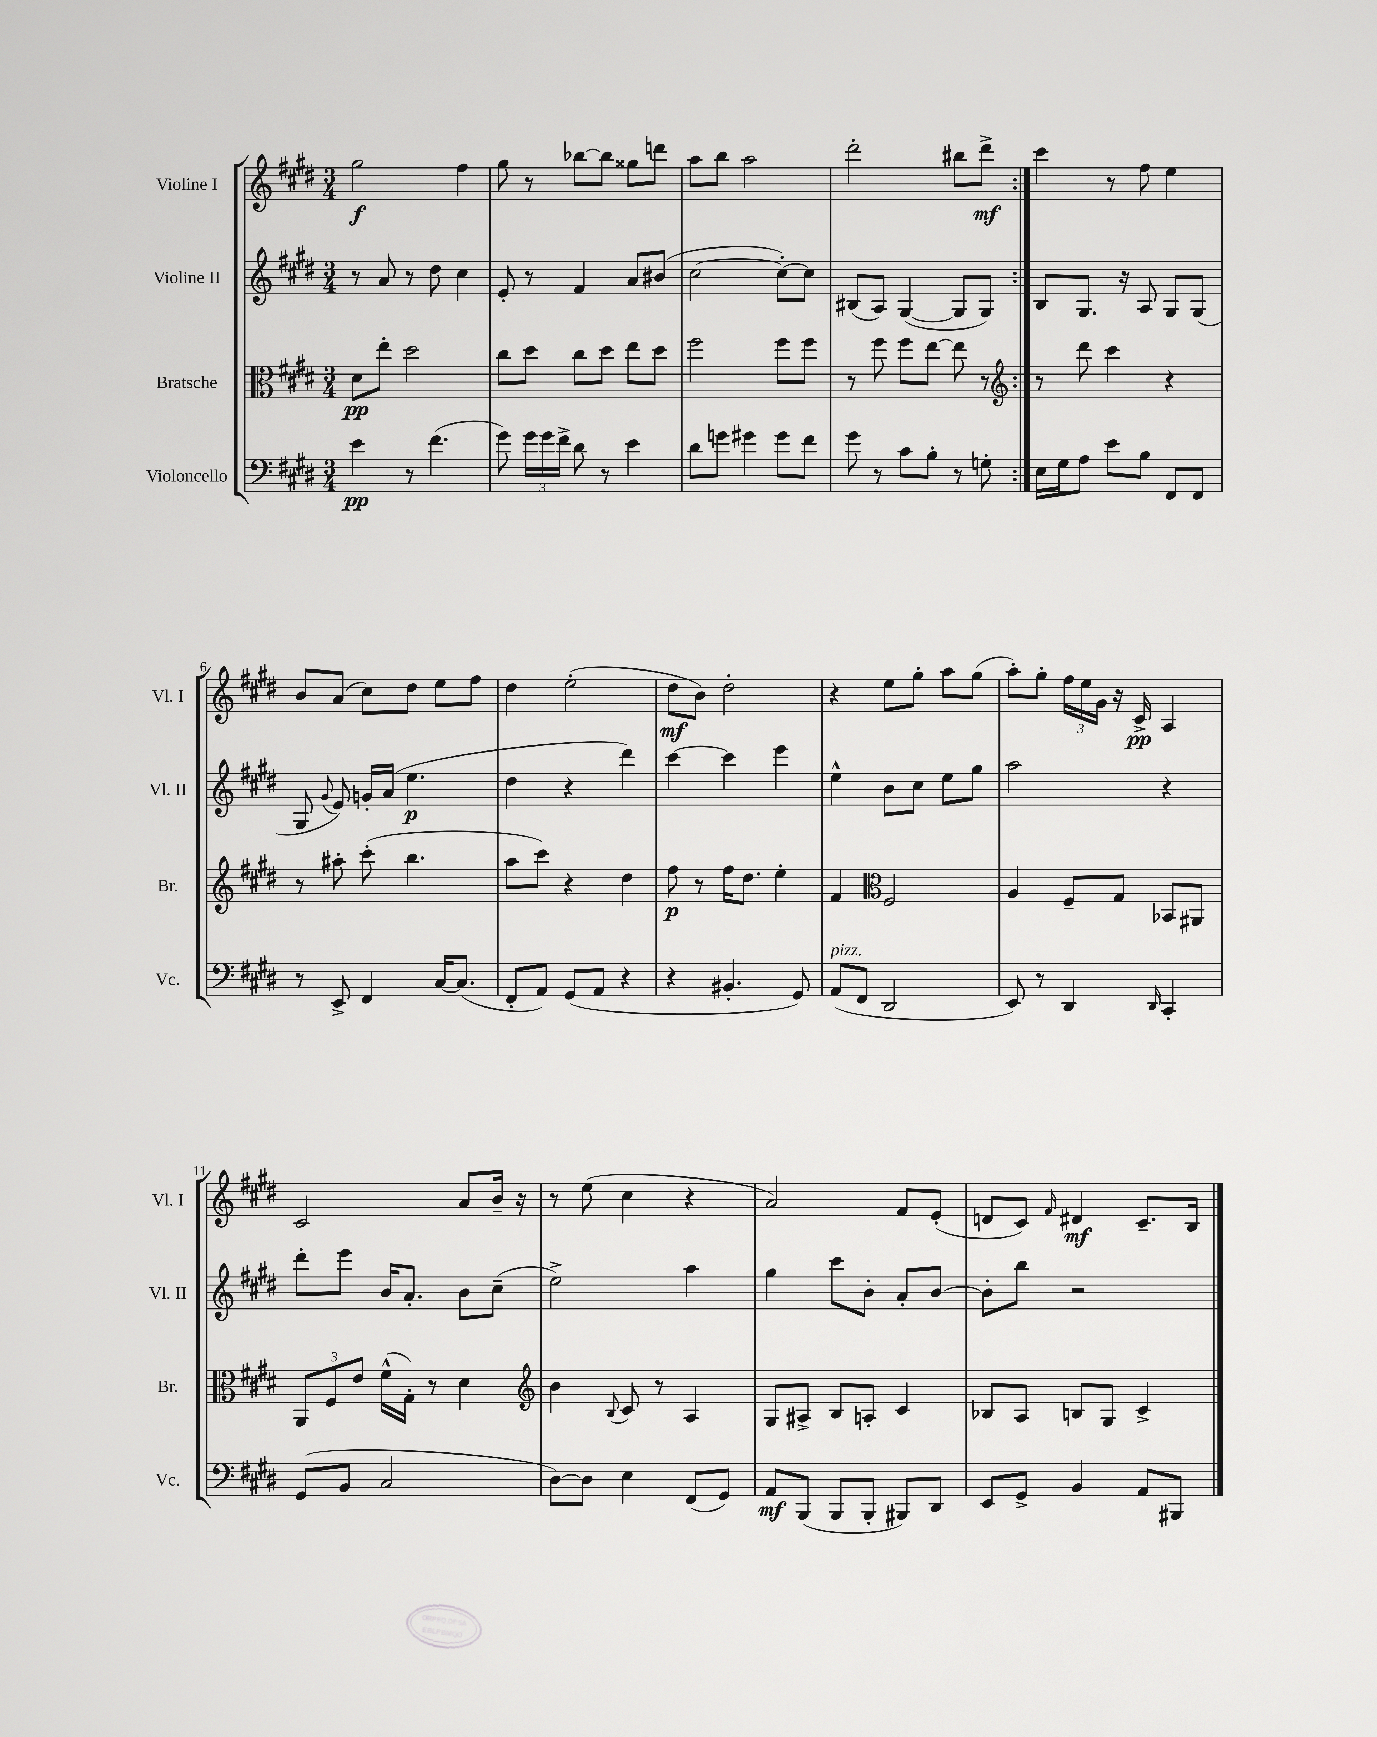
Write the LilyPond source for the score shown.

<<
\new StaffGroup <<
\new Staff = "s0" \with { instrumentName = "Violine I" shortInstrumentName = "Vl. I" } {
    \clef treble \key e \major \numericTimeSignature \time 3/4
    \autoBeamOff \repeat volta 2 { gis''2\f fis''4 |
    gis''8 r8 bes''8[~ bes''8] gisis''8[ d'''8] |
    a''8[ b''8] a''2 |
    dis'''2-. bis''8[ dis'''8]->\mf | }
    cis'''4 r8 fis''8 e''4 |
    b'8[ a'8]( cis''8[) dis''8] e''8[ fis''8] |
    dis''4 e''2-.( |
    dis''8[\mf b'8]) dis''2-. |
    r4 e''8[ gis''8]-. a''8[ gis''8]( |
    a''8[-.) gis''8]-. \tuplet 3/2 { fis''16[ e''16 gis'16] } r16 cis'16->\pp a4 |
    cis'2 a'8[ b'16]-- r16 |
    r8 e''8( cis''4 r4 |
    a'2) fis'8[ e'8]-.( |
    d'8[ cis'8]) \grace { fis'16 } dis'4\mf cis'8.[-- b16] \bar "|." |
}
\new Staff = "s1" \with { instrumentName = "Violine II" shortInstrumentName = "Vl. II" } {
    \clef treble \key e \major \numericTimeSignature \time 3/4
    \autoBeamOff \repeat volta 2 { r8 a'8 r8 dis''8 cis''4 |
    e'8-. r8 fis'4 a'8[ bis'8]( |
    cis''2~ cis''8[~-.) cis''8] |
    bis8[( a8]) gis4~( gis8[ gis8]) | }
    b8[ gis8.] r16 a8 gis8[ gis8]( |
    gis8 \appoggiatura { gis'8 } e'8) g'16[-. a'16]( e''4.\p |
    dis''4 r4 dis'''4) |
    cis'''4~ cis'''4 e'''4 |
    e''4-^ b'8[ cis''8] e''8[ gis''8] |
    a''2 r4 |
    dis'''8[-. e'''8] b'16[ a'8.]-. b'8[ cis''8]--( |
    e''2->) a''4 |
    gis''4 cis'''8[ b'8]-. a'8[-. b'8]~ |
    b'8[-. b''8] r2 \bar "|." |
}
\new Staff = "s2" \with { instrumentName = "Bratsche" shortInstrumentName = "Br." } {
    \clef alto \key e \major \numericTimeSignature \time 3/4
    \autoBeamOff \repeat volta 2 { dis'8[\pp e''8]-. dis''2 |
    cis''8[ dis''8] cis''8[ dis''8] e''8[ dis''8] |
    fis''2 fis''8[ fis''8] |
    r8 fis''8 fis''8[ e''8]~ e''8 r8 | }
    \clef treble r8 dis'''8 cis'''4 r4 |
    r8 ais''8-. cis'''8-.( b''4. |
    a''8[ cis'''8]) r4 dis''4 |
    fis''8\p r8 fis''16[ dis''8.] e''4-. |
    fis'4 \clef alto fis2 |
    a4 fis8[-- gis8] bes,8[ ais,8] |
    \tuplet 3/2 { a,8[ fis8 e'8] } fis'16[-^( gis16]-.) r8 dis'4 |
    \clef treble b'4 \appoggiatura { b8 } cis'8 r8 a4 |
    gis8[ ais8]-> b8[ a8]-. cis'4 |
    bes8[ a8] b8[ gis8] cis'4-> \bar "|." |
}
\new Staff = "s3" \with { instrumentName = "Violoncello" shortInstrumentName = "Vc." } {
    \clef bass \key e \major \numericTimeSignature \time 3/4
    \autoBeamOff \repeat volta 2 { e'4\pp r8 fis'4.( |
    gis'8) \tuplet 3/2 { gis'16[ gis'16 fis'16]-> } dis'8 r8 e'4 |
    dis'8[ g'8] gis'4 gis'8[ fis'8] |
    gis'8 r8 cis'8[ b8]-. r8 g8-. | }
    e16[ gis16 a8] e'8[ b8] fis,8[ fis,8] |
    r8 e,8-> fis,4 cis16[~ cis8.]( |
    fis,8[-. a,8]) gis,8[( a,8] r4 |
    r4 bis,4.-. gis,8) |
    a,8[^\markup { \italic "pizz." }( fis,8] dis,2 |
    e,8) r8 dis,4 \grace { dis,16 } cis,4-. |
    gis,8[( b,8] cis2 |
    dis8[~) dis8] e4 fis,8[( gis,8]) |
    a,8[\mf b,,8]( b,,8[ b,,8]-. bis,,8[) dis,8] |
    e,8[ gis,8]-> b,4 a,8[ bis,,8] \bar "|." |
}
>>
>>
